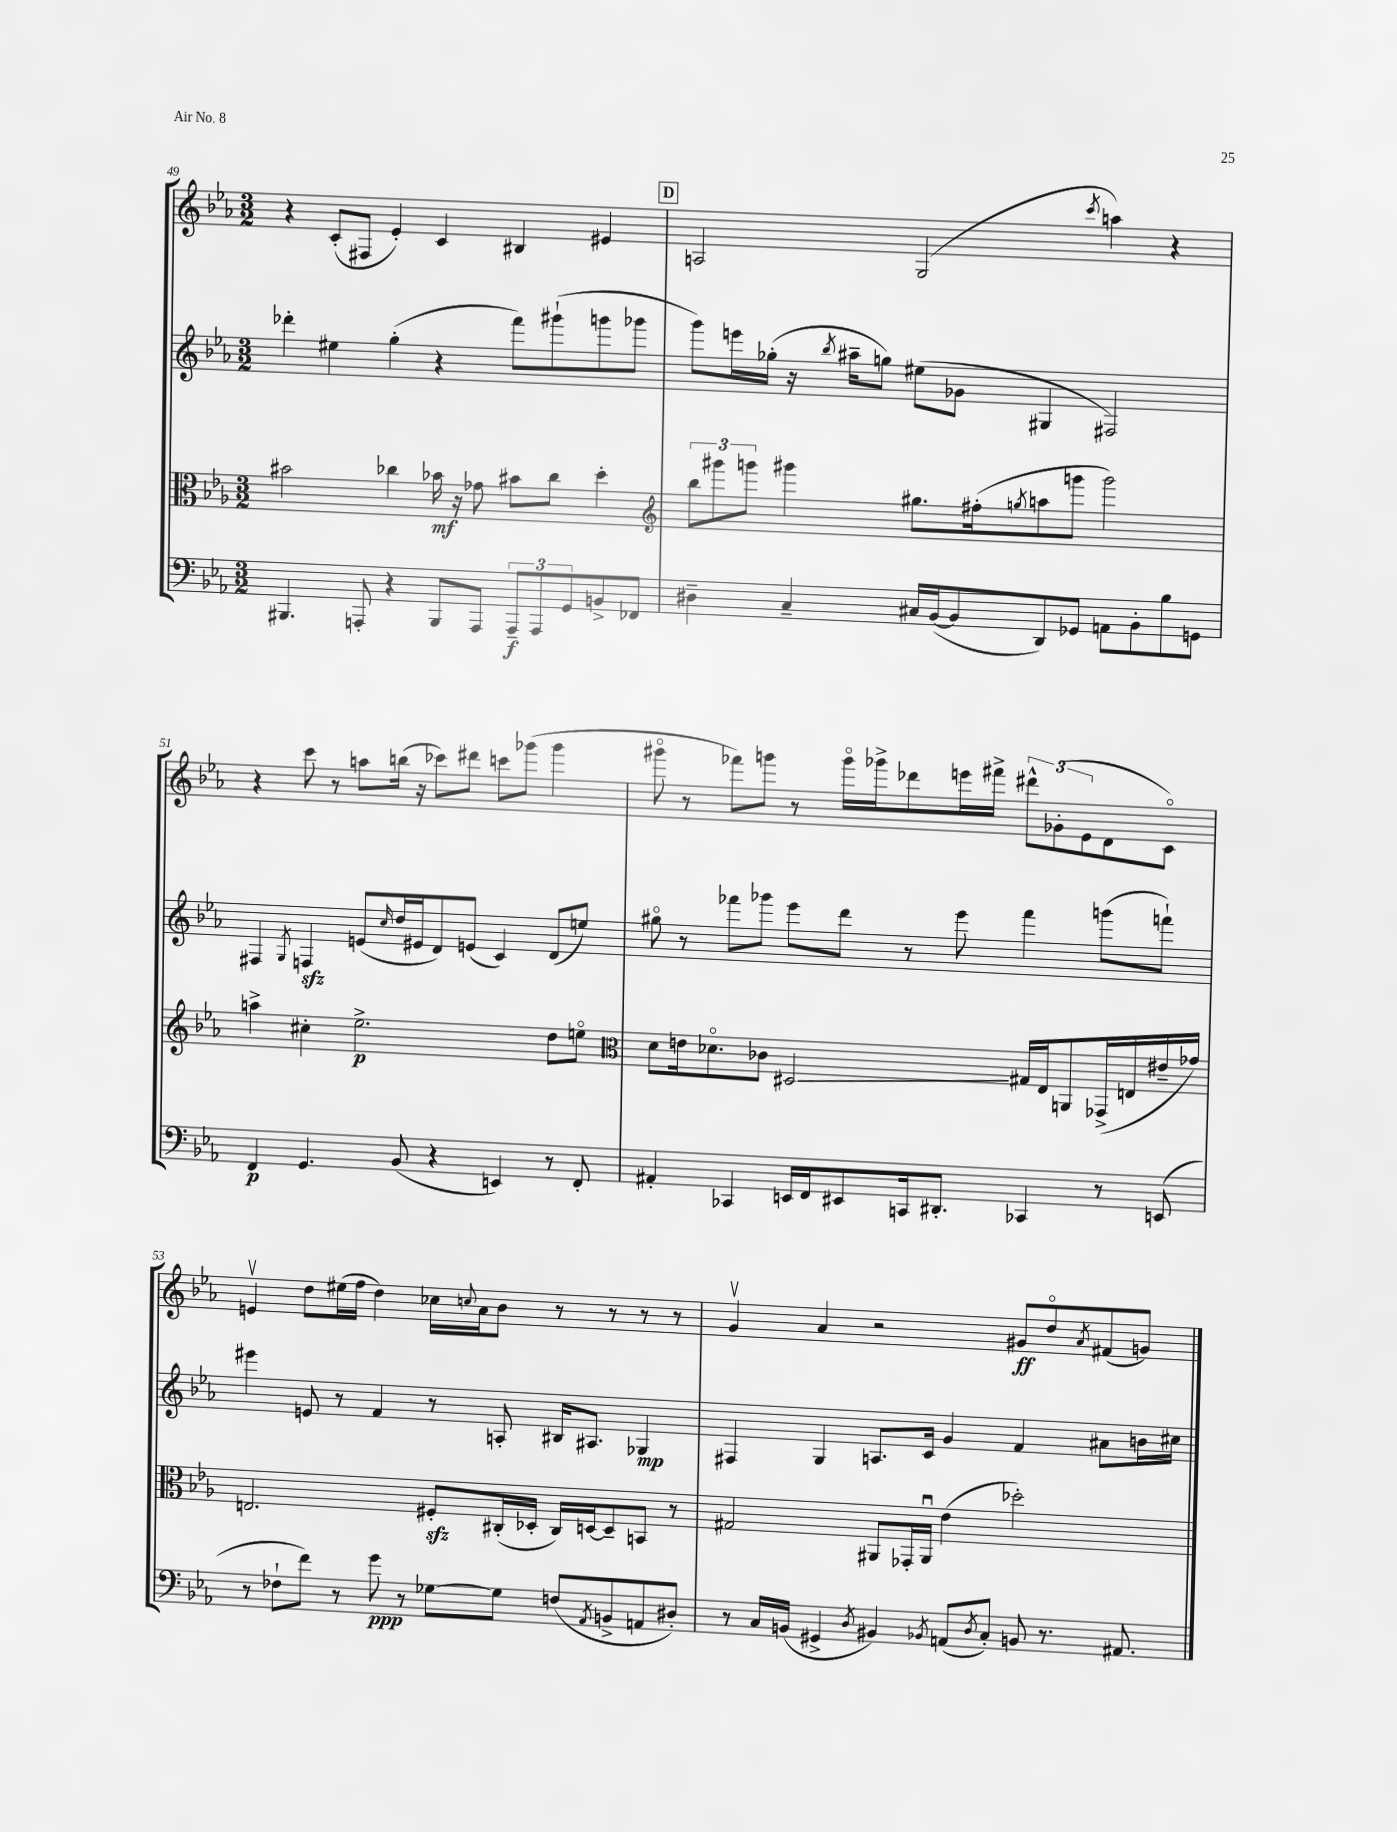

**kern	**kern	**kern	**kern
*staff4	*staff3	*staff2	*staff1
*clefF4	*clefC3	*clefG2	*clefG2
*k[b-e-a-]	*k[b-e-a-]	*k[b-e-a-]	*k[b-e-a-]
*M3/2	*M3/2	*M3/2	*M3/2
4.BBB#/	2b#\	4ddd-'\	4r
.	.	4ee#\	(8c'/L
8AAA'/	.	.	8F#/J
4r	4cc-\	(4gg'\	4e-'/)
8BBB#/L	16b-\	4r	4c/
.	16r	.	.
8AAA/J	8g-\	.	.
12AAA~/L	8b#\L	8fff\L)	4B#/
12AAA/	.	.	.
.	8cc-\J	(8ggg#`\	.
12GG/	.	.	.
8BB^/	4dd'\	8ggg\	4e#/
8FF-/J	.	8ggg-\J	.
=	=	=	=
*	*clefG2	*	*
4D#~\	12bb-\L	8ggg\L)	2A/
.	12ggg#\	.	.
.	.	16eee\L	.
.	12ggg\J	.	.
.	.	(16gg-'\JJ	.
4C~/	4ggg#\	16r	.
.	.	8qbb-/	.
.	.	16aa#~\LK	.
.	.	8gg\J)	.
16C#/LL	8.gg#\L	(8ee#\L	(2G/
([16BB-/J	.	.	.
8BB-/]	.	8g-\J	.
.	(16ff#'\k	.	.
.	8qgg/	.	.
8DD/)	8aa\	4G#/	.
8GG-/J	8ggg\J	.	.
.	.	.	8qccc/
8AA\L	2ggg\)	2F#/)	4aa\)
8BB-'\	.	.	.
8B-\	.	.	4r
8GG\J	.	.	.
=	=	=	=
4FF/	4aa^\	4F#/	4r
.	.	8qG/	.
4.GG/	4cc#'\	4F/	8ccc\
.	.	.	8r
.	2.ee-^\	(8e/L	8aa\L
.	.	16qqcc/	.
(8BB-/	.	16dd/L	(16bb\Jk
.	.	16e#/J	16r
4r	.	8d/)	8ccc-\L)
.	.	(8e/J	8ddd#\J
4EE/)	.	4c/)	8ccc\L
.	.	.	(8ggg-\J
8r	8dd\L	(8d/L	4ggg-\
8FF'/	8eeo\J	8ee/J)	.
=	=	=	=
*	*clefC3	*	*
4AA#'/	8d\L	8gg#o\	8ggg#o\
.	16e\k	8r	8r
.	8.d-o\	.	.
4CC-/	.	8fff-\L	8fff-\L)
.	8c-\J	8ggg-\J	8ggg\J
16EE/LL	2D#/	8eee-\L	8r
16FF/J	.	.	.
8EE#/	.	8ddd\J	16gggo\LL
.	.	.	16ggg-^\J
16CC/k	.	8r	8ddd-\
8.DD#'/J	.	.	.
.	.	8eee-\	16eee\L
.	.	.	16fff#^\JJ
4CC-/	16G#/LL	4fff-\	12ddd#^^\L
.	16E-/J	.	.
.	.	.	(12g-'\
.	8AA/	.	.
.	.	.	12e-\
8r	(16GG-^/L	(8ggg\L	8d\
.	16E/	.	.
(8EE/	16e#~/	8fff`\J)	8co\J)
.	16g-/JJ)	.	.
=	=	=	=
8r	2.E/	4eee#\	4ev/
8F-`\L	.	.	.
8f\J)	.	8e/	8dd\L
8r	.	8r	(16ee#\L
.	.	.	16ff\JJ
8g\	.	4f/	4dd\)
8r	.	.	.
[8G-\L	8F#'/L	8r	16cc-\LL
.	.	.	8qqcc/
.	.	.	16a-\J
8G-\]J	(16C#'/L	8A'/	8b-\J
.	16D-'/JJ	.	.
(8F/L	16C#/LL)	16B#/LK	8r
.	[16D/J	8.A#/J	.
8qAA-/	.	.	.
8BB^/	8D~/]	.	8r
8AA/	8BB/J	4G-/	8r
8D#'/J)	8r	.	8r
=	=	=	=
8r	2G#/	4F#/	4gv/
16C/LL	.	.	.
(16BB/JJ	.	.	.
4GG#^/	.	4G/	4a-/
8qD/	.	.	.
4BB#/)	8AA#/L	8.A/L	2r
.	16GG-'/L	.	.
.	16AA#u/JJ	16c/Jk	.
8qBB-/	.	.	.
(8AA/L	(4e-\	4g/	.
8qD/	.	.	.
8C'/J)	.	.	.
8BB/	2dd-'\)	4f/	8g#/L
8.r	.	.	8ddo/
.	.	.	8qa-/
.	.	8a#\L	(8f#/
8.AA#/	.	.	.
.	.	16b\L	8g/J)
.	.	16cc#\JJ	.
==	==	==	==
*-	*-	*-	*-
